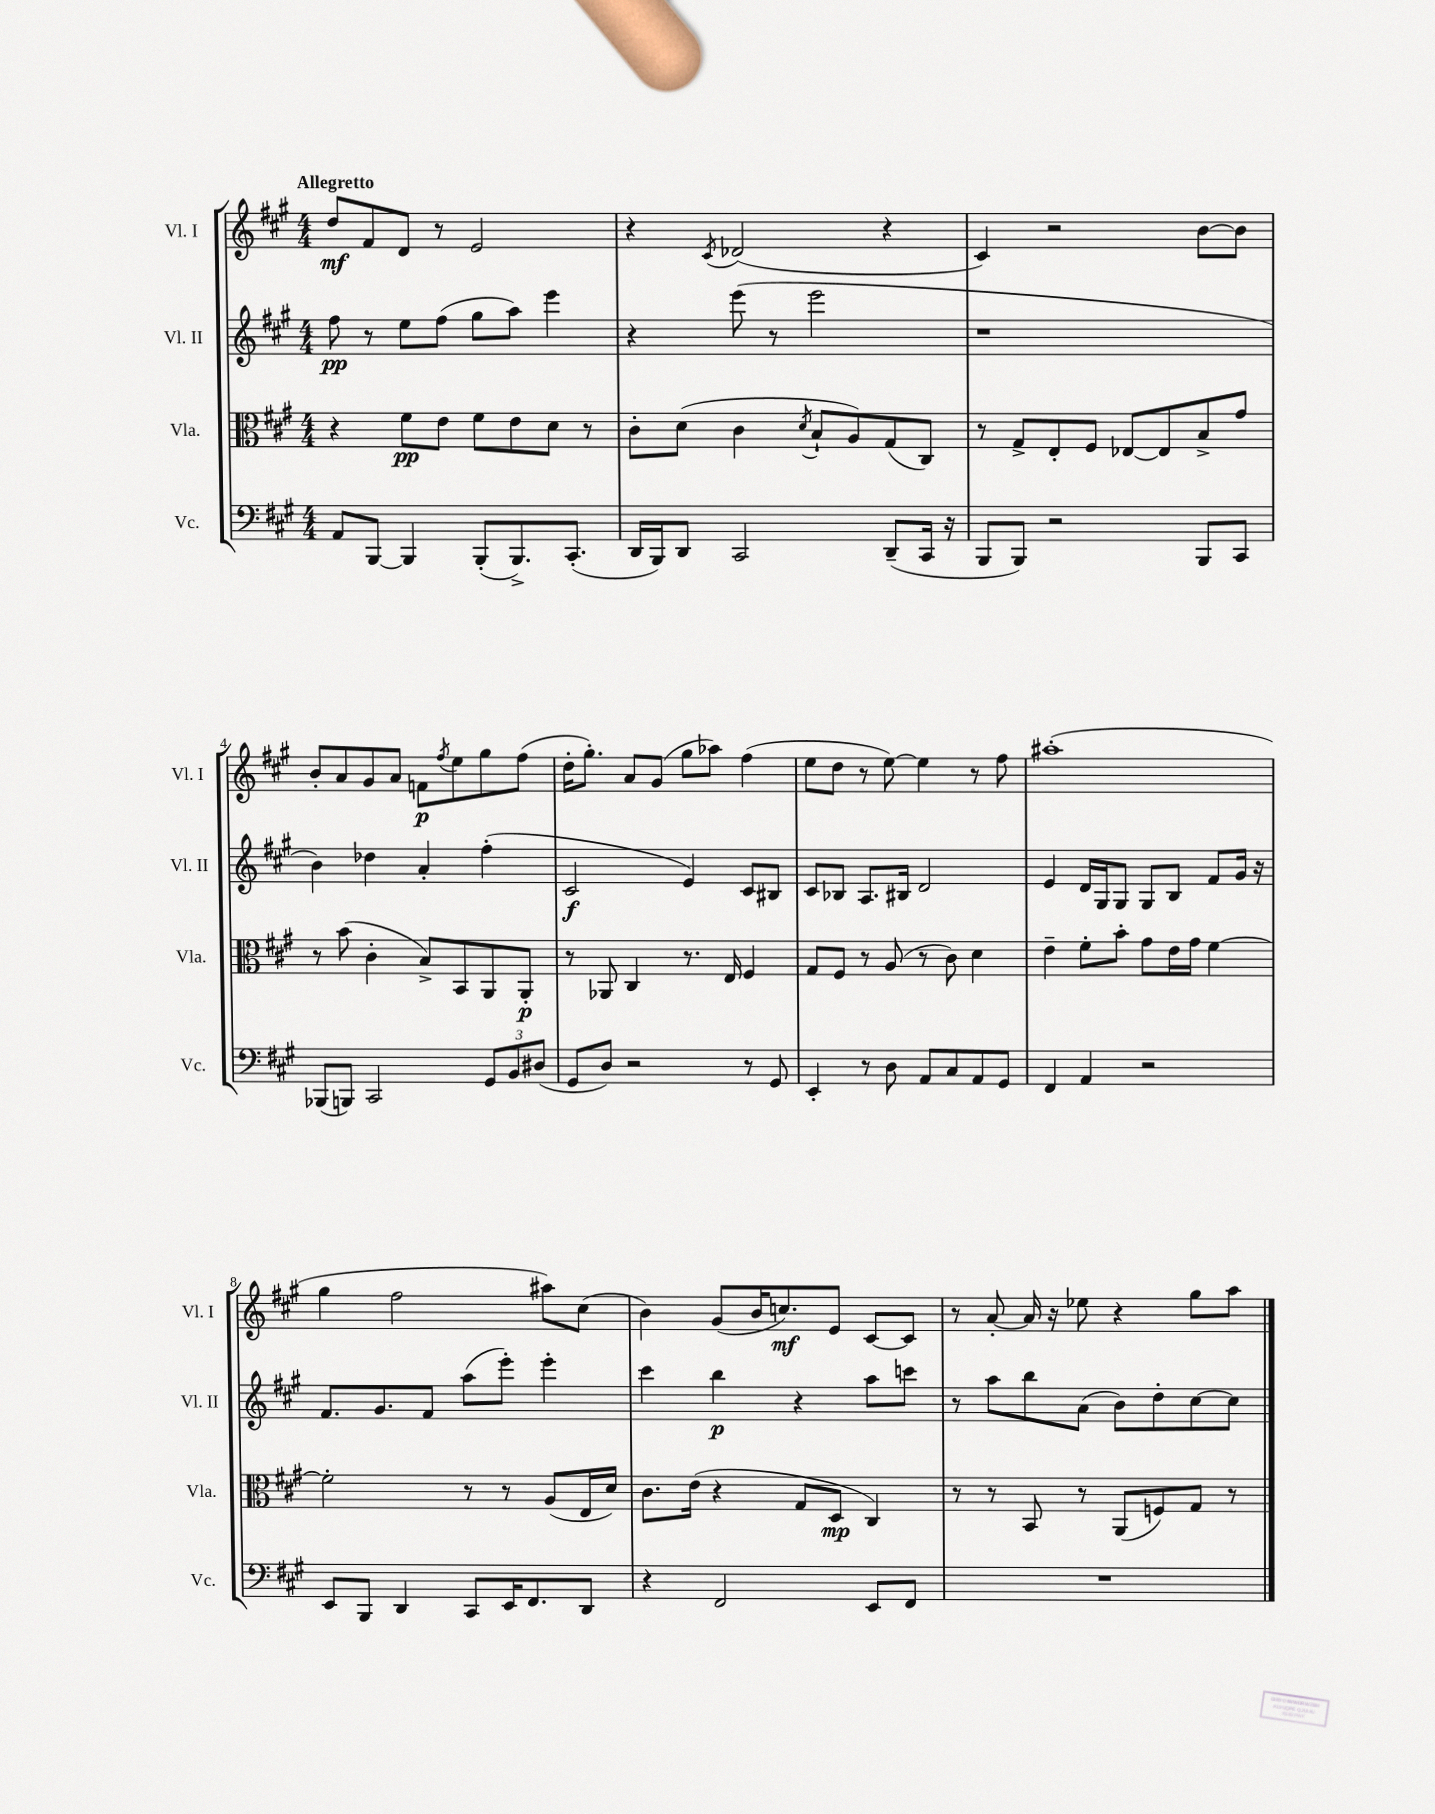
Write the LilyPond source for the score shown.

<<
\new StaffGroup <<
\new Staff = "s0" \with { instrumentName = "Vl. I" shortInstrumentName = "Vl. I" } {
    \clef treble \key a \major \numericTimeSignature \time 4/4 \tempo "Allegretto"
    d''8\mf fis'8 d'8 r8 e'2 |
    r4 \acciaccatura { cis'8 } des'2( r4 |
    cis'4) r2 b'8~ b'8 |
    b'8-. a'8 gis'8 a'8 f'8\p \acciaccatura { fis''8 } e''8 gis''8 fis''8( |
    d''16-. gis''8.-.) a'8 gis'8( gis''8 aes''8) fis''4( |
    e''8 d''8 r8 e''8~) e''4 r8 fis''8 |
    ais''1-.( |
    gis''4 fis''2 ais''8) cis''8( |
    b'4) gis'8( b'16 c''8.\mf) e'8 cis'8~ cis'8 |
    r8 a'8~-. a'16 r16 ees''8 r4 gis''8 a''8 \bar "|." |
}
\new Staff = "s1" \with { instrumentName = "Vl. II" shortInstrumentName = "Vl. II" } {
    \clef treble \key a \major \numericTimeSignature \time 4/4
    fis''8\pp r8 e''8 fis''8( gis''8 a''8) e'''4 |
    r4 e'''8( r8 e'''2 |
    r1 |
    b'4) des''4 a'4-. fis''4-.( |
    cis'2\f e'4) cis'8 bis8 |
    cis'8 bes8 a8. bis16 d'2 |
    e'4 d'16 gis16 gis8 gis8 b8 fis'8 gis'16 r16 |
    fis'8. gis'8. fis'8 a''8( e'''8-.) e'''4-. |
    cis'''4 b''4\p r4 a''8 c'''8 |
    r8 a''8 b''8 a'8( b'8) d''8-. cis''8~ cis''8 \bar "|." |
}
\new Staff = "s2" \with { instrumentName = "Vla." shortInstrumentName = "Vla." } {
    \clef alto \key a \major \numericTimeSignature \time 4/4
    r4 fis'8\pp e'8 fis'8 e'8 d'8 r8 |
    cis'8-. d'8( cis'4 \acciaccatura { d'8 } b8-! a8) gis8( cis8) |
    r8 gis8-> e8-. fis8 ees8~ ees8 b8-> gis'8 |
    r8 b'8( cis'4-. b8->) b,8 a,8 a,8-.\p |
    r8 aes,8 cis4 r8. e16 fis4 |
    gis8 fis8 r8 a8( r8 cis'8) d'4 |
    e'4-- fis'8-. b'8-. gis'8 e'16 gis'16 fis'4~ |
    fis'2-. r8 r8 a8( e16 d'16) |
    cis'8. e'16( r4 gis8 d8\mp cis4) |
    r8 r8 b,8 r8 a,8( f8) gis8 r8 \bar "|." |
}
\new Staff = "s3" \with { instrumentName = "Vc." shortInstrumentName = "Vc." } {
    \clef bass \key a \major \numericTimeSignature \time 4/4
    a,8 b,,8~ b,,4 b,,8-.( b,,8.->) cis,8.-.( |
    d,16 b,,16) d,8 cis,2 d,8--( cis,16 r16 |
    b,,8 b,,8) r2 b,,8 cis,8 |
    bes,,8( b,,8) cis,2 \tuplet 3/2 { gis,8 b,8 dis8( } |
    gis,8 d8) r2 r8 gis,8 |
    e,4-. r8 d8 a,8 cis8 a,8 gis,8 |
    fis,4 a,4 r2 |
    e,8 b,,8 d,4 cis,8 e,16 fis,8. d,8 |
    r4 fis,2 e,8 fis,8 |
    R1 \bar "|." |
}
>>
>>
